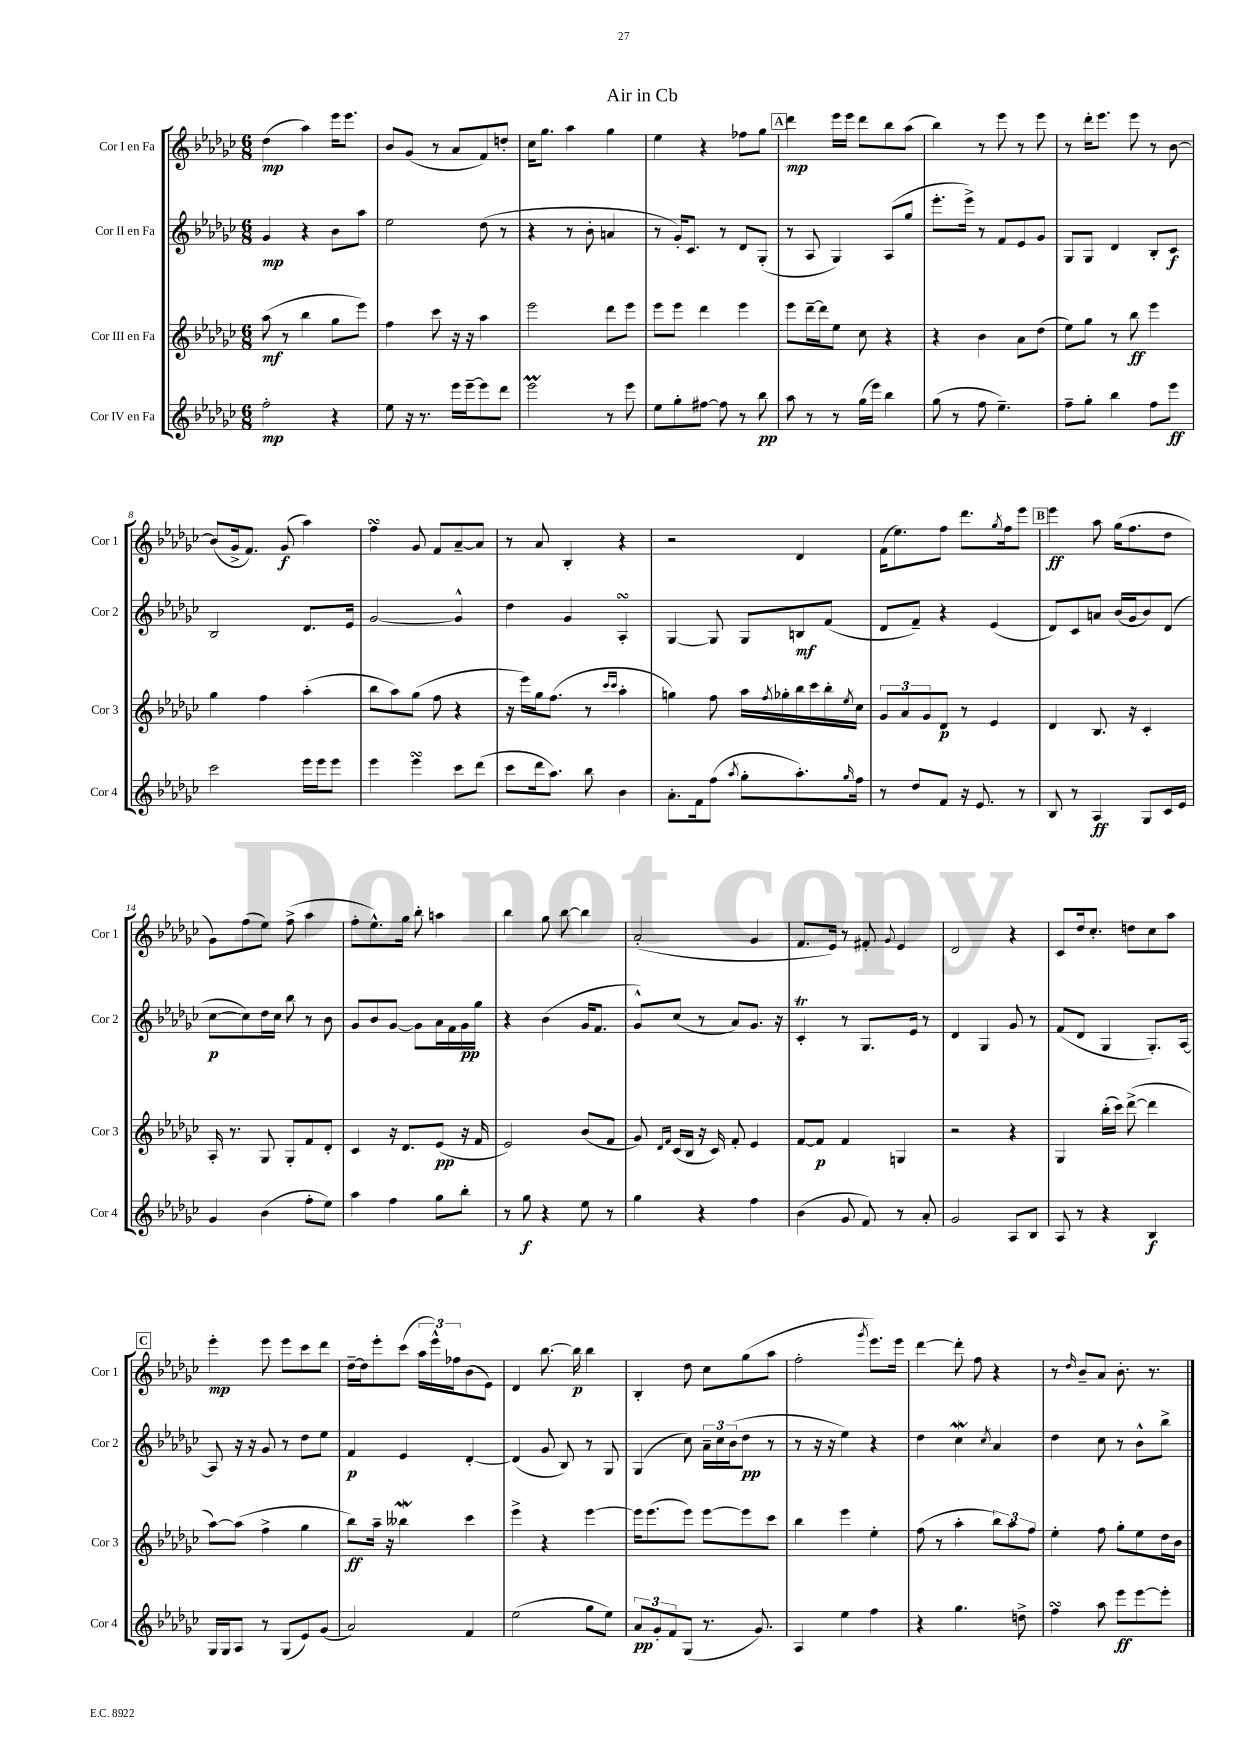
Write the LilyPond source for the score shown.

\header { title = "Air in Cb" }
<<
\new StaffGroup <<
\new Staff = "s0" \with { instrumentName = "Cor I en Fa" shortInstrumentName = "Cor 1" } {
    \clef treble \key ges \major \numericTimeSignature \time 6/8
    des''4\mp( aes''4) ees'''16 ees'''8. |
    bes'8 ges'8( r8 aes'8 f'8) d''8-. |
    ces''16 ges''8. aes''4 ges''4 |
    ees''4 r4 fes''8 ges''8 |
    \mark \markup { \box "A" } des'''4\mp ees'''16 ees'''16 des'''8 bes''8 aes''8( |
    bes''4) r8 ees'''8 r8 ees'''8 |
    r8 des'''16-. ees'''8. ees'''8 r8 bes'8~ |
    bes'8( ges'16-> f'8.) ges'8\f( aes''4) |
    f''4\turn ges'8 f'8 aes'8~-- aes'8 |
    r8 aes'8 bes4-. r4 |
    r2 des'4 |
    f'16( ees''8.) f''8 des'''8. \acciaccatura { ges''8 } f''16 ees'''8 |
    \mark \markup { \box "B" } ees'''4\ff aes''8 ges''16( f''8. des''8 |
    ges'8) f''8( ees''8) f''8->( aes''4 |
    f''8-. ees''8.-^) ges''16 bes''8-. a''4 |
    bes''4 ges''8 bes''8~ bes''4 |
    aes'2-.( ges'4 |
    f'8. ees'16) r8 fis'8-. \appoggiatura { ges'8 } ees'4 |
    des'2 r4 |
    ces'8 des''16 ces''8.-. d''8 ces''8 aes''8 |
    \mark \markup { \box "C" } ees'''4-.\mp ees'''8 ees'''8 ces'''8 des'''8 |
    des''16~-- des''16 ees'''8-. ces'''8( \tuplet 3/2 { aes''16 ees'''16-^) fes''16 } bes'8( ees'8) |
    des'4 bes''8.~ bes''16\p bes''4 |
    bes4-. des''8 ces''8 ges''8( aes''8 |
    f''2-. \acciaccatura { ges'''8 } ees'''8.) ees'''16 |
    des'''4~ des'''8-. f''8 r4 |
    r8 \grace { des''16 } bes'8-- aes'8 bes'8.-. r8. \bar "|." |
}
\new Staff = "s1" \with { instrumentName = "Cor II en Fa" shortInstrumentName = "Cor 2" } {
    \clef treble \key ges \major \numericTimeSignature \time 6/8
    ges'4\mp r4 bes'8 aes''8 |
    ees''2 des''8( r8 |
    r4 r8 bes'8-. a'4 |
    r8 ges'16-.) ces'8. r8 des'8 ges8-.( |
    \mark \markup { \box "A" } r8 aes8 ges4) aes8( ges''8 |
    ees'''8.-. ees'''16->) r8 f'8 ees'8 ges'8 |
    ges8 ges8 des'4 bes8-. ces'8\f |
    bes2 des'8. ees'16 |
    ges'2~ ges'4-^ |
    des''4 ges'4 aes4-.\turn |
    ges4~ ges8 ges8 b8\mf f'8( |
    des'8 f'8--) r4 ees'4( |
    \mark \markup { \box "B" } des'8) ces'8 a'8 bes'16( ges'16 bes'8) des'8( |
    ces''8~\p ces''8) des''16 ces''16 bes''8 r8 bes'8 |
    ges'8 bes'8 ges'8~ ges'8 aes'16 f'16 ges'16\pp ges''16 |
    r4 bes'4( ges'16 f'8. |
    ges'8-^) ces''8( r8 aes'8) ges'8. r16 |
    ces'4-.\trill r8 ges8. ees'16 r8 |
    des'4 ges4 ges'8 r8 |
    f'8( des'8 ges4 ges8.-.) aes16~ |
    \mark \markup { \box "C" } aes8 r16 r16 ges'8 r8 des''8 ees''8 |
    f'4\p ees'4 des'4~-. |
    des'4( ges'8 bes8) r8 ges8 |
    ges4( ces''8) \tuplet 3/2 { aes'16-- ces''16 bes'16( } des''8\pp r8 |
    r8 r16 r16 ees''4) r4 |
    des''4 ces''4\mordent \acciaccatura { ces''8 } aes'4 |
    des''4 ces''8 r8 bes'8-^ bes''8-> \bar "|." |
}
\new Staff = "s2" \with { instrumentName = "Cor III en Fa" shortInstrumentName = "Cor 3" } {
    \clef treble \key ges \major \numericTimeSignature \time 6/8
    aes''8\mf( r8 bes''4 ges''8 ees'''8) |
    f''4 ces'''8 r16 r16 aes''4 |
    ees'''2 des'''8 ees'''8 |
    ees'''8 ees'''8 des'''4 ees'''4 |
    \mark \markup { \box "A" } ees'''8 des'''16~-- des'''16 ees''8 ces''8 r4 |
    r4 bes'4 aes'8 des''8( |
    ees''8) ges''8 r8 bes''8\ff ees'''4 |
    ges''4 f''4 aes''4-.( |
    bes''8 aes''8) ges''8( f''8 r4 |
    r16 ees'''16) ges''16 f''8.( r8 \grace { ces'''16 ces'''16 } aes''4-. |
    g''4) f''8 aes''16 \acciaccatura { f''8 } ges''16-. bes''16 ces'''16 bes''16-. \acciaccatura { ees''8 } ces''16 |
    \tuplet 3/2 { ges'8 aes'8 ges'8 } des'8\p r8 ees'4 |
    \mark \markup { \box "B" } des'4 bes8. r16 ces'4-. |
    aes16-. r8. ges8 ges8-. f'8 des'8-. |
    ces'4 r16 des'8. ees'8\pp( r16 f'16 |
    ees'2) bes'8( f'8 |
    ges'8) \grace { des'16 f'16 } ces'16( bes16 r16 ces'16) f'8-. ees'4 |
    f'8~ f'8\p f'4 g4 |
    r2 r4 |
    ges4 bes''16-.( ces'''16) des'''8~->( des'''4 |
    \mark \markup { \box "C" } aes''8~) aes''8( f''4-> ges''4 |
    bes''8\ff) aes''16-- r16 beses''4\mordent ces'''4 |
    ees'''4-> r4 ees'''4~ |
    ees'''16 ees'''8.( ees'''8) ees'''8~ ees'''8 ces'''8 |
    bes''4 ees'''4 ees''4-. |
    f''8( r8 aes''4-. \tuplet 3/2 { bes''8) aes''8 f''8 } |
    ees''4-. f''8 ges''8-. ees''8 des''16 bes'16 \bar "|." |
}
\new Staff = "s3" \with { instrumentName = "Cor IV en Fa" shortInstrumentName = "Cor 4" } {
    \clef treble \key ges \major \numericTimeSignature \time 6/8
    f''2-.\mp r4 |
    ees''8 r16 r8. ees'''16 ees'''16~-- ees'''8 des'''8 |
    ees'''2\prall r8 ees'''8 |
    ees''8 ges''8-. fis''8~ fis''8 r8 bes''8\pp |
    \mark \markup { \box "A" } aes''8 r8 r8 ges''16( ees'''16) bes''4 |
    ges''8( r8 f''8 ees''4.--) |
    f''8-- ges''8-. bes''4 f''8 ees'''8\ff |
    ces'''2 ees'''16 ees'''16 ees'''8 |
    ees'''4 ees'''4\turn ces'''8 des'''8( |
    ces'''8 des'''16 aes''8.) bes''8 bes'4 |
    aes'8.-. f'16 f''8( \acciaccatura { aes''8 } ges''8-. aes''8.-.) \grace { ges''16 } f''16 |
    r8 des''8 f'8 r16 ees'8. r8 |
    \mark \markup { \box "B" } bes8 r8 aes4\ff ges8 ces'16 ees'16 |
    ges'4 bes'4( f''8-. ees''8) |
    aes''4 f''4 ges''8 bes''8-. |
    r8 ges''8\f r4 ees''8 r8 |
    ges''4 r4 f''4 |
    bes'4( ges'8 f'8) r8 aes'8-. |
    ges'2 aes8 bes8 |
    aes8 r8 r4 bes4\f |
    \mark \markup { \box "C" } ges16 ges16 aes8 r8 ges8( ees'8) ges'8( |
    aes'2) f'4 |
    ees''2( ges''8 ees''8) |
    \tuplet 3/2 { aes'8\pp ges'8-. f'8 } ges8( r8. ges'8.) |
    aes4 ees''4 f''4 |
    r4 ges''4. d''8-> |
    f''4\turn aes''8 ees'''8\ff ees'''8~ ees'''8-. \bar "|." |
}
>>
>>
